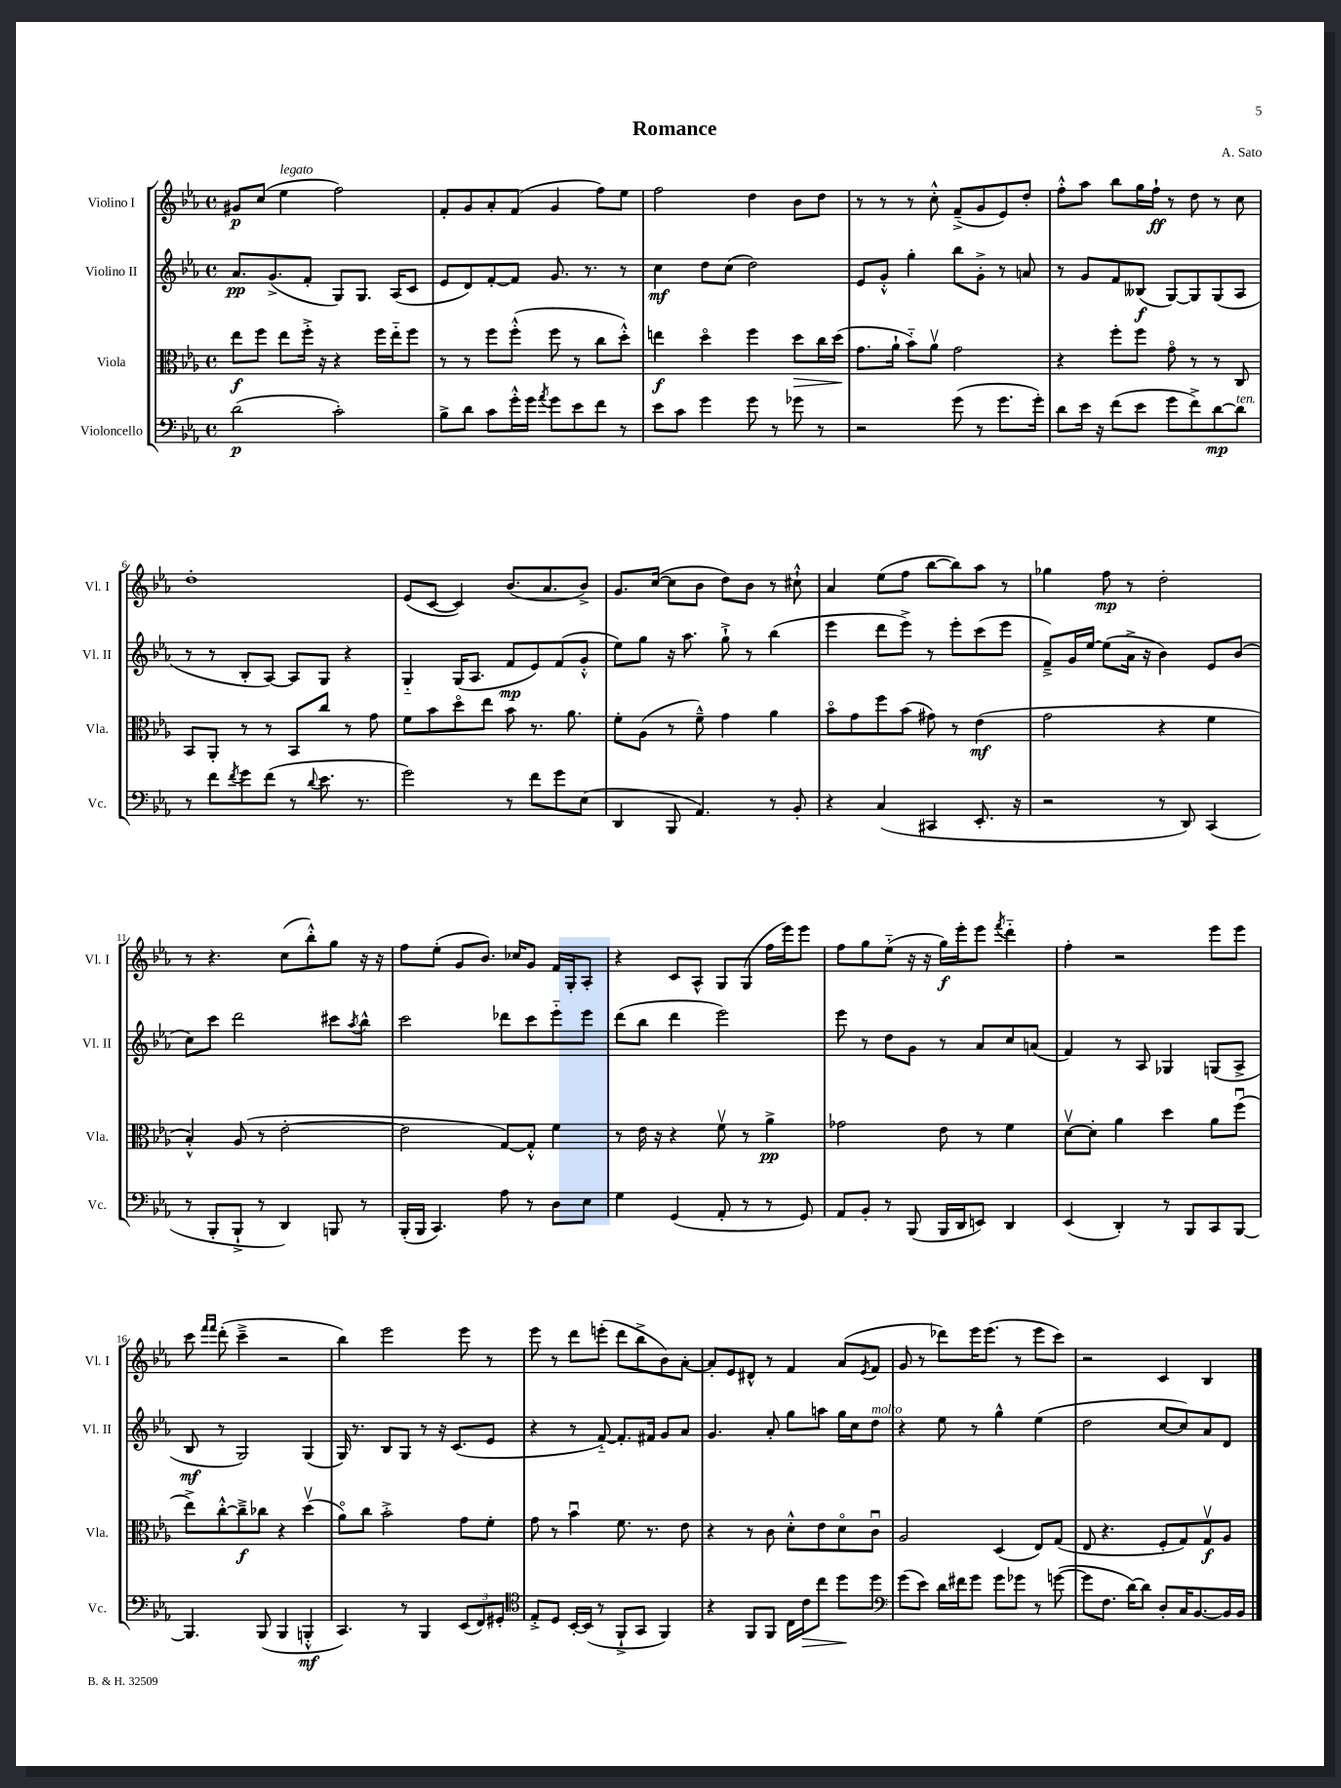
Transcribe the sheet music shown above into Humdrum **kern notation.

**kern	**kern	**kern	**kern
*staff4	*staff3	*staff2	*staff1
*clefF4	*clefC3	*clefG2	*clefG2
*k[b-e-a-]	*k[b-e-a-]	*k[b-e-a-]	*k[b-e-a-]
*M4/4	*M4/4	*M4/4	*M4/4
*met(c)	*met(c)	*met(c)	*met(c)
(2d	8ee-	8.a-	8g#
.	8ff	.	(8cc
.	.	(8.g^	.
.	8ee-	.	4ee-
.	16ff'^	8f'	.
.	16r	.	.
2c')	4r	8G)	2ff)
.	.	8.G	.
.	16ff	.	.
.	16ee-'~	(16A-	.
.	8ff	8c	.
=	=	=	=
8B-^	8r	8e-	8f'
8d	8r	8d)	8g
8c	8ff	[8f'	8a-'
16g'^^	(8ff'^^	8f]	(8f
16g	.	.	.
8qa-	.	.	.
8g	8ff	8.g	4g
8e-	8r	.	.
.	.	8.r	.
8f	8cc	.	8ff)
8r	8dd'^^)	8r	8ee-
=	=	=	=
8e-	4ee	4cc	2ff
8c	.	.	.
4g	4ddo	8dd	.
.	.	(8cc	.
8g	4ff	2dd)	4dd
8r	.	.	.
8g-	8dd	.	8b-
8r	16cc	.	8dd
.	(16dd	.	.
=	=	=	=
2r	8.g	8e-	8r
.	.	8g'^^	8r
.	16a-`	.	.
.	8b-'~)	4gg'	8r
.	8a-v	.	8cc'^^
(8g	2g	8bb-	(8f~^
8r	.	8g'^	8g
8.g	.	8r	8e-)
.	.	8a	8dd'
16g')	.	.	.
=	=	=	=
8d	4r	8r	8ff'^^
16e-	.	8g	8aa-
16r	.	.	.
(8f	8ff'	8f	8bb-
8e-	8ff	(8B--	16gg
.	.	.	16ff`
8g	8go	[8G)	8r
8f^)	8r	8G]	8dd
[8d	8r	(8G	8r
8d]	8C	8A-	8cc
=	=	=	=
8r	8BB-	8r	1dd'
8f	8AA-'	8r	.
8qf	.	.	.
8g	8r	8B-'	.
(8f	8r	[8A-)	.
8r	8BB-	8A-]	.
8qqd	.	.	.
8.e-	8cc	8G	.
.	8r	4r	.
8.r	.	.	.
.	8g	.	.
=	=	=	=
2g)	8f	4G'~	(8e-
.	8b-	.	[8c
.	8ddo	(16G	4c])
.	.	8.A-	.
.	8ee-	.	.
8r	8b-	8f	(8.b-
8f	8.r	8e-)	.
.	.	.	8.a-
8g	.	(8f	.
.	8.a-	.	.
(8E-	.	8g'^^	8b-^)
=	=	=	=
4DD	8f'	8ee-)	8.g
.	(8A-	8gg	.
.	.	.	([16cc
8BBB-	8r	16r	8cc]
.	.	8.aa-	.
4.AA-)	8f~^^)	.	8b-
.	4g	8gg`^	8dd)
.	.	8r	8b-
8r	4a-	(4bb-	8r
8BB-'	.	.	8cc#`^^
=	=	=	=
4r	8b-o	4eee-	4a-
.	8g	.	.
(4C	8ff	8ddd	(8ee-
.	(8b-	8eee-^)	8ff
4CC#	8g#)	8r	[8bb-
.	8r	8eee-'	8bb-])
8.EE-'	(4e-	(8ccc	8aa-
.	.	8eee-	8r
16r	.	.	.
=	=	=	=
2r	2g	8f~^)	4gg-
.	.	16g	.
.	.	[16ee-	.
.	.	(8ee-]	8ff
.	.	16a-^	8r
.	.	16r	.
8r	4r	4b-)	2dd'
8DD)	.	.	.
(4CC	4f	8e-	.
.	.	(8b-	.
=	=	=	=
8r	4B-'^^)	8cc)	8r
8BBB-'	.	8ccc	4.r
8BBB-`^	(8A-	2ddd	.
8r	8r	.	.
4DD)	[2e-'	.	(8cc
.	.	.	8bb-'^^)
8BBB	.	8ccc#	8gg
.	.	8qaa-	.
8r	.	8bb-^^	16r
.	.	.	16r
=	=	=	=
(16BBB-'	2e-]	2ccc	8ff
16BBB-	.	.	.
4.CC)	.	.	(8ee-'
.	.	.	8g
.	.	.	8.b-)
8A-	[8G)	8ddd-	.
.	.	.	16cc-
8r	8G'^^]	8ccc	8g
8D	4f	8eee-'~	16f
.	.	.	16G'
8E-	.	8eee-	8A-'
=	=	=	=
4G	8r	(8ddd	4r
.	16e-	8bb-	.
.	16r	.	.
(4GG	4r	4ddd	8c
.	.	.	8A-^^
8AA-'	8fv	2eee-)	8G
8r	8r	.	(8G
8r	4a-^	.	16ff
.	.	.	16eee-)
8GG)	.	.	8eee-
=	=	=	=
8AA-	2g-	8eee-	8ff
8BB-'	.	8r	8gg
8r	.	8dd	(8ee-'~
(8BBB-	.	8g	16r
.	.	.	16r
16BBB-	8e-	8r	16gg)
16DD	.	.	16eee-'
8EE)	8r	8a-	8eee-
.	.	.	8qfff
4DD	4f	8cc	4ddd'~
.	.	(8a	.
=	=	=	=
(4EE-	[8dv	4f)	4ff'
.	8d']	.	.
4DD')	4a-	8r	2r
.	.	8A-	.
8r	4dd	4G-	.
8BBB-	.	.	.
8CC	8a-	(8G	8eee-
[8BBB-	(8ffu	8A-^	8eee-
=	=	=	=
4.BBB-]	8ee-^)	8B-	8ccc
.	.	.	16qqfff
.	.	.	16qqfff
.	[8cc'^^	8r	(8ddd'
.	8cc~^]	2G)	4ccc~^
(8BBB-	8cc-	.	.
4BBB-	4r	.	2r
4BBB'^^	(4ddv	(4G	.
=	=	=	=
4.CC)	8a-o)	16G)	4bb-)
.	.	8.r	.
.	8cc	.	.
.	2b-'^	8B-	2eee-
8r	.	8G	.
4BBB-	.	8r	.
.	.	16r	.
.	.	(8.c	.
(12EE-	8g	.	8eee-
12FF)	.	.	.
.	8f'	8e-	8r
12GG#'	.	.	.
=	=	=	=
*clefC4	*	*	*
8E-'^	8g	4r	8eee-
8D	8r	.	8r
[16BB-'	4b-u	8r	8ddd
(16BB-]	.	.	.
8r	.	[8f'~)	(8eee'
8FF`^	8.f	8.f']	8ddd
8GG	.	.	8bb-^
.	8.r	16f#	.
4FF)	.	8g	8b-)
.	8e-	8a-	[8a-'
=	=	=	=
4r	4r	4.g	8a-']
.	.	.	8e-
8FF	8r	.	8d#^^
8FF	8c	8a-'	8r
16C	8d'^^	8gg	4f
16c	.	.	.
8cc	8e-	8aa	.
8dd	8do	16gg	(8a-
.	.	16cc	.
.	.	.	8qe-
8dd	8cu	8dd	8f
=	=	=	=
*clefF4	*	*	*
(8g	2A-	4r	8g
8e-)	.	.	8r
16d	.	8ee-	8ddd-)
16f#	.	.	.
8g	.	8r	16eee-
.	.	.	(8.eee-
8g	(4D	4gg^^	.
8g-	.	.	8r
8r	8E-)	(4ee-	8eee-
([8g	(8G	.	8ccc)
=	=	=	=
8g]	8E-	2dd	2r
8.F	4.r	.	.
[16d)	.	.	.
8d]	.	.	.
8D'	8F'	[8cc	4c
16C	8G)	8cc])	.
[8.BB-	.	.	.
.	8Gv	8a-	4B-
16BB-]	8A-	8d	.
16BB-	.	.	.
==	==	==	==
*-	*-	*-	*-
